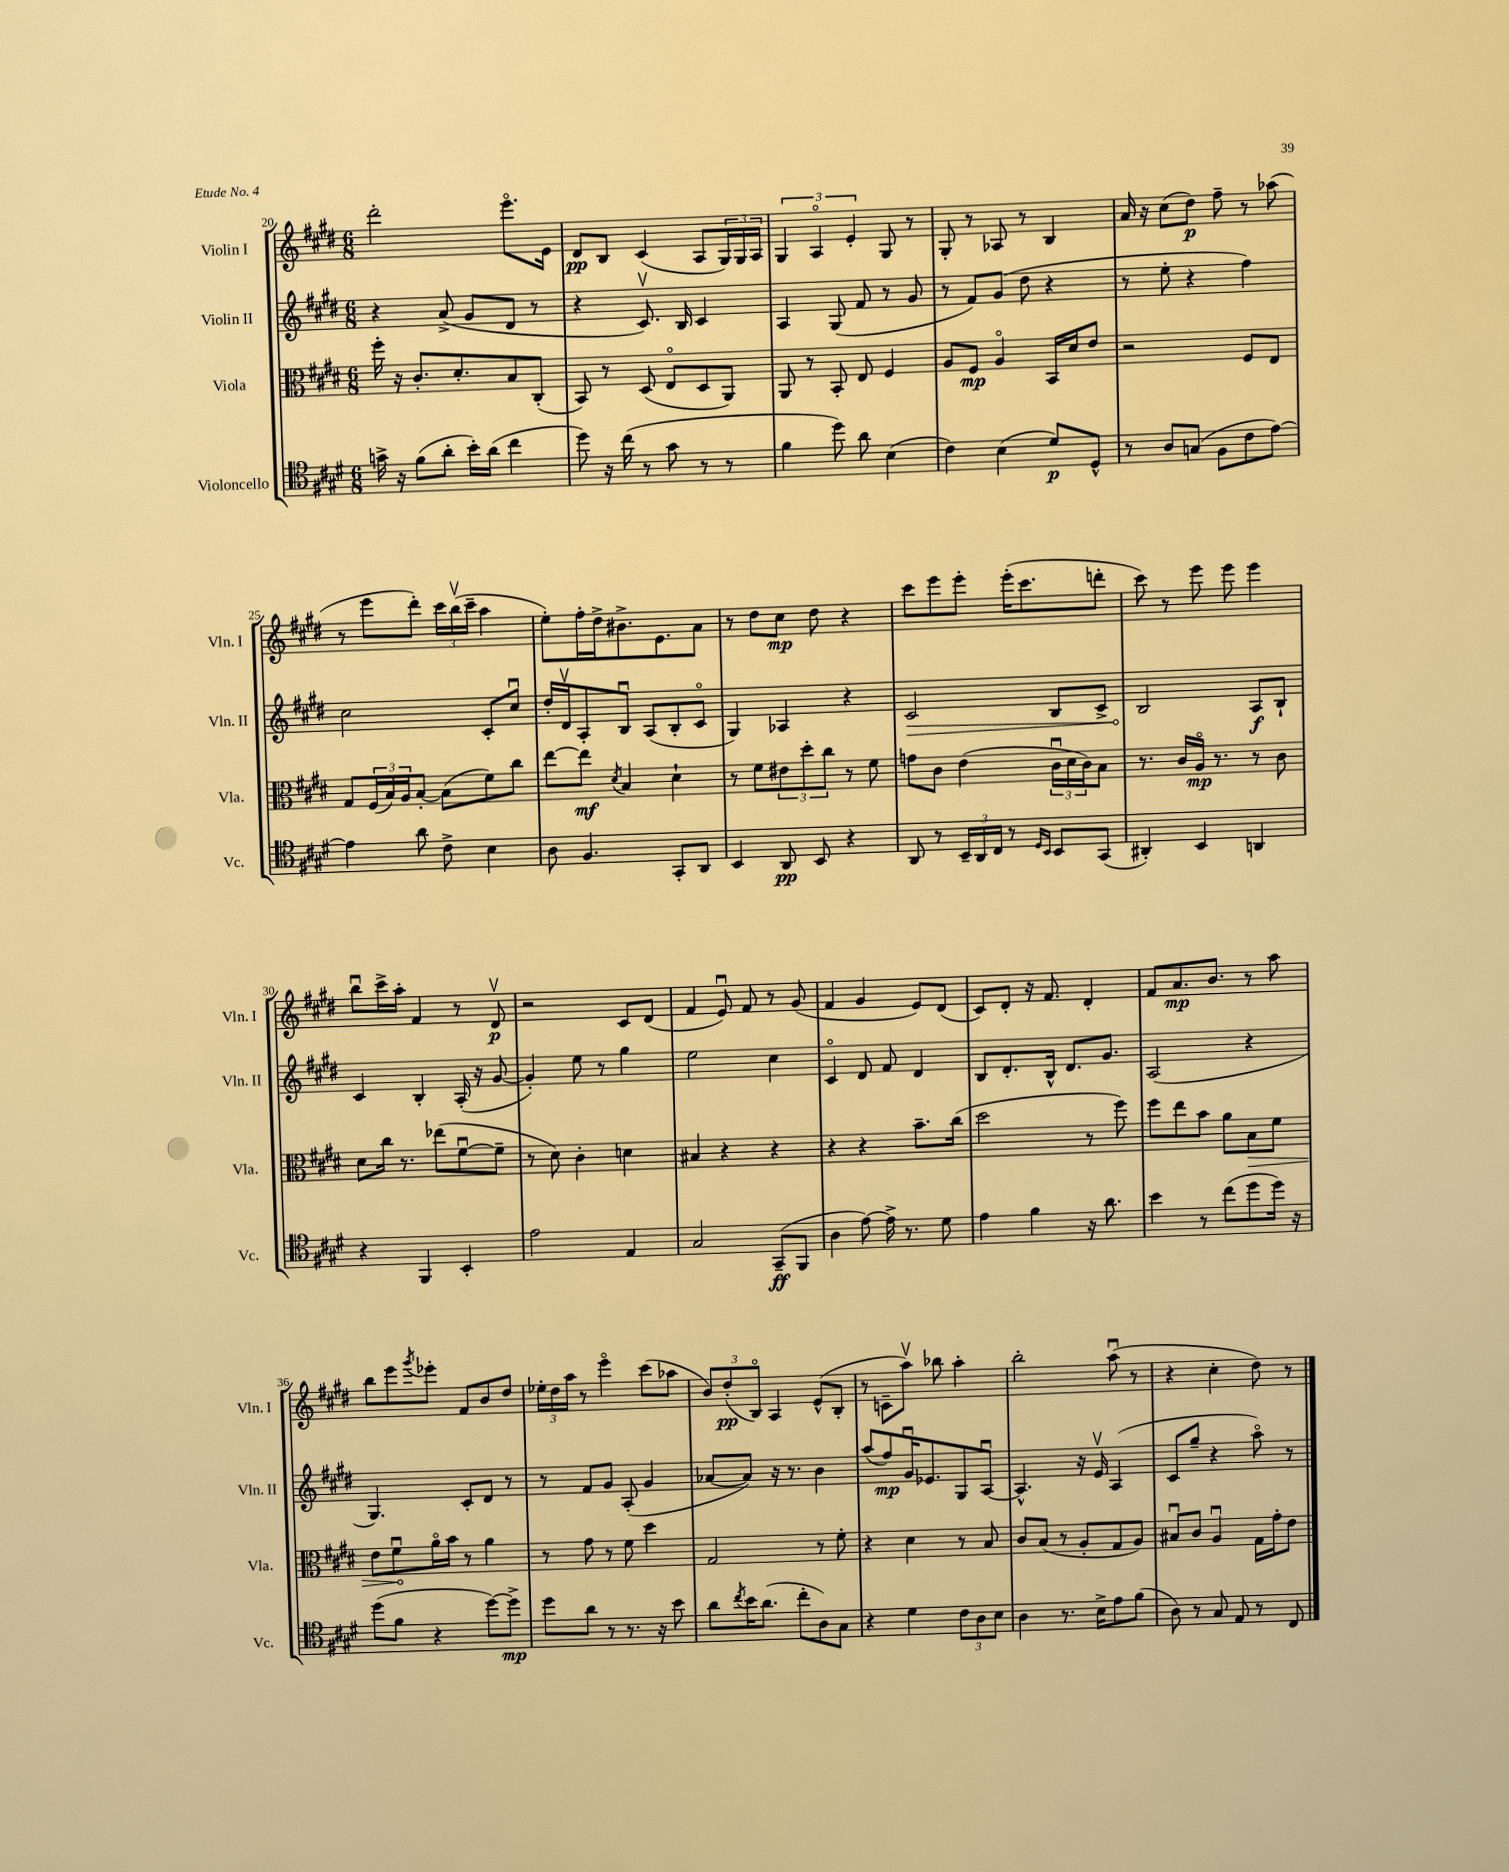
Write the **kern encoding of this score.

**kern	**dynam	**kern	**dynam	**kern	**dynam	**kern	**dynam
*part4	*part4	*part3	*part3	*part2	*part2	*part1	*part1
*staff4	*staff4	*staff3	*staff3	*staff2	*staff2	*staff1	*staff1
*I"Violoncello	*	*I"Viola	*	*I"Violin II	*	*I"Violin I	*
*I'Vc.	*	*I'Vla.	*	*I'Vln. II	*	*I'Vln. I	*
*clefC4	*	*clefC3	*	*clefG2	*	*clefG2	*
*k[f#c#g#d#]	*	*k[f#c#g#d#]	*	*k[f#c#g#d#]	*	*k[f#c#g#d#]	*
*M6/8	*	*M6/8	*	*M6/8	*	*M6/8	*
=20	=20	=20	=20	=20	=20	=20	=20
16gn^\	.	16ff#'\	.	4r	.	2ddd#'\	.
16r	.	16r	.	.	.	.	.
(8f#\L	.	8.c#'/L	.	.	.	.	.
8a'\J	.	.	.	(8a^/	.	.	.
.	.	8.d#'/	.	.	.	.	.
16b'\LL)	.	.	.	8g#/L	.	.	.
(16a\JJ	.	.	.	.	.	.	.
4cc#\	.	8B/	.	8d#/J	.	8.eee\L	.
.	.	(8C#'/J	.	8r	.	.	.
.	.	.	.	.	.	16e\Jk	.
=21	=21	=21	=21	=21	=21	=21	=21
8dd#\)	.	8BB/)	.	4r	.	8d#/L	pp
16r	.	8r	.	.	.	8B/J	.
(16cc#\	.	.	.	.	.	.	.
8r	.	(8D#/	.	8.c#v/)	.	(4c#/	.
8g#\	.	8E/L	.	.	.	.	.
.	.	.	.	16B/	.	.	.
8r	.	8D#/	.	4c#/	.	8A/L	.
8r	.	8AA/J)	.	.	.	24G#/L)	.
.	.	.	.	.	.	24G#/	.
.	.	.	.	.	.	24A/JJ	.
=22	=22	=22	=22	=22	=22	=22	=22
4f#\	.	8AA/	.	4A/	.	6G#/	.
.	.	8r	.	.	.	.	.
.	.	.	.	.	.	6A/	.
8dd#\)	.	8BB'/	.	(8G#/	.	.	.
.	.	.	.	.	.	6e'/	.
8a\	.	8E/	.	8f#/	.	.	.
(4B\	.	4F#/	.	8r	.	8G#/	.
.	.	.	.	8g#/	.	8r	.
=23	=23	=23	=23	=23	=23	=23	=23
4c#\)	.	8A/L	.	8r	.	8G#'/	.
.	.	8F#/J	mp	8f#/L)	.	8r	.
(4B\	.	4A/	.	(8g#/J	.	8A-X/	.
.	.	.	.	8dd#\	.	8r	.
8d#/L)	p	16BB/LL	.	4r	.	4B/	.
.	.	16d#/J	.	.	.	.	.
8D#^^/J	.	8e/J	.	.	.	.	.
=24	=24	=24	=24	=24	=24	=24	=24
8r	.	2r	.	8r	.	16a/	.
.	.	.	.	.	.	16r	.
8A/L	.	.	.	8ee'\	.	(8cc#\L	.
(8Gn/J	.	.	.	4r	.	8dd#\J)	p
8F#\L	.	.	.	.	.	8ff#~\	.
8c#\	.	8F#/L	.	4ff#\)	.	8r	.
[8e\J)	.	8E/J	.	.	.	(8aa-X\	.
!!LO:LB:g=z
=25	=25	=25	=25	=25	=25	=25	=25
4e\]	.	8G#/L	.	2cc#\	.	8r	.
.	.	(24F#/L	.	.	.	8eee\L	.
.	.	24B/)	.	.	.	.	.
.	.	24A/J	.	.	.	.	.
8a\	.	[8B'/J	.	.	.	8ddd#'\J)	.
8c#^\	.	(8B\L]	.	.	.	24ccc#\LL	.
.	.	.	.	.	.	(24bbv\	.
.	.	.	.	.	.	24ccc#~\JJ	.
4B\	.	8f#\)	.	8c#'/L	.	4aa\	.
.	.	8cc#\J	.	8cc#u/J	.	.	.
=26	=26	=26	=26	=26	=26	=26	=26
8A\	.	[8ee\L	.	16dd#'/LL	.	8ee'\L)	.
.	.	.	.	16d#v/J	.	.	.
4.F#/	.	8ee\J]	mf	8A'/	.	16ff#'\L	.
.	.	.	.	.	.	16dd#^\J	.
.	.	8qd#/	.	.	.	.	.
.	.	4B/	.	8Bu/J	.	8.b#X^\	.
.	.	.	.	(8A/L	.	.	.
.	.	.	.	.	.	8.e\	.
8GG#'/L	.	4d#`\	.	8B'/	.	.	.
8AA/J	.	.	.	8c#/J	.	8a\J	.
=27	=27	=27	=27	=27	=27	=27	=27
4BB/	.	8r	.	4G#/)	.	8r	.
.	.	8f#\L	.	.	.	8dd#\L	.
8AA/	pp	12e#X\	.	4A-X/	.	8cc#\J	mp
.	.	12dd#'\	.	.	.	.	.
8BB/	.	.	.	.	.	8dd#\	.
.	.	12cc#\J	.	.	.	.	.
4r	.	8r	.	4r	.	4r	.
.	.	8f#\	.	.	.	.	.
=28	=28	=28	=28	=28	=28	=28	=28
!	!	!	!	!	!LO:HP:b	!	!
8AA/	.	8gn\L	.	2c#/	>	8ccc#\L	.
8r	.	8c#\J	.	.	.	8eee\	.
24BB~/LL	.	(4e\	.	.	.	8eee'\J	.
24AA/	.	.	.	.	.	.	.
24C#/JJ	.	.	.	.	.	.	.
8r	.	.	.	.	.	(16eee'\KL	.
.	.	.	.	.	.	8.ccc#\	.
16qqD#/LL	.	.	.	.	.	.	.
16qqBB/JJ	.	.	.	.	.	.	.
8BB/L	.	24c#u\LL	.	8B/L	.	.	.
.	.	24d#\	.	.	.	.	.
.	.	24c#\J)	.	.	.	.	.
(8GG#/J	.	8B\J	.	8c#^/J	.	8dddn'\J	.
=29	=29	=29	=29	=29	=29	=29	=29
4AA#X'/)	.	8.r	.	2B/	.	8ccc#\)	.
.	.	.	.	.	.	8r	.
.	.	16c#/LL	.	.	.	.	.
4BB/	.	16A/JJ	mp	.	.	8eee\	.
.	.	8.r	.	.	.	.	.
.	.	.	.	.	.	8eee\	.
4AAn/	.	8r	.	8A/L	] f	4eee\	.
.	.	8c#\	.	8B`/J	.	.	.
!!LO:LB:g=z
=30	=30	=30	=30	=30	=30	=30	=30
4r	.	8d#\L	.	4c#/	.	8bbu\L	.
.	.	16cc#\Jk	.	.	.	16ccc#^\L	.
.	.	8.r	.	.	.	16aa'\JJ	.
4FF#/	.	.	.	4B'/	.	4f#/	.
.	.	(8ee-X\L	.	.	.	.	.
4BB'/	.	[8f#u\	.	(16A'/	.	8r	.
.	.	.	.	16r	.	.	.
.	.	8f#~\J]	.	[8g#/	.	8d#v/	p
=31	=31	=31	=31	=31	=31	=31	=31
2e\	.	8r	.	4g#'/])	.	2r	.
.	.	8d#\)	.	.	.	.	.
.	.	4c#'\	.	8ee\	.	.	.
.	.	.	.	8r	.	.	.
4E/	.	4dn\	.	4gg#\	.	8c#/L	.
.	.	.	.	.	.	(8d#/J	.
=32	=32	=32	=32	=32	=32	=32	=32
2G#/	.	4B#X/	.	2ee\	.	4f#/	.
.	.	4r	.	.	.	8eu/)	.
.	.	.	.	.	.	8f#/	.
(8GG#~/L	ff	4r	.	4cc#\	.	8r	.
8FF#/J	.	.	.	.	.	(8g#/	.
=33	=33	=33	=33	=33	=33	=33	=33
4A\	.	4r	.	4c#/	.	4f#/	.
[8e\)	.	4r	.	8d#/	.	4g#/	.
16e^\]	.	.	.	8f#/	.	.	.
8.r	.	.	.	.	.	.	.
.	.	8.b~\L	.	4d#/	.	8e/L)	.
8d#\	.	.	.	.	.	(8d#/J	.
.	.	(16cc#\Jk	.	.	.	.	.
=34	=34	=34	=34	=34	=34	=34	=34
4e\	.	2dd#\	.	8B/L	.	8c#/L)	.
.	.	.	.	8.d#'/	.	8d#'/J	.
4f#\	.	.	.	.	.	16r	.
.	.	.	.	16B^^/Jk	.	8.f#/	.
.	.	.	.	8.d#/L	.	.	.
16r	.	8r	.	.	.	4d#'/	.
8.a\	.	.	.	8.g#/J	.	.	.
.	.	8ff#\)	.	.	.	.	.
=35	=35	=35	=35	=35	=35	=35	=35
4b\	.	8ff#\L	.	(2A/	.	8f#/L	.
.	.	8ee\	.	.	.	8.a/	mp
8r	.	8b\J	.	.	.	.	.
.	.	.	.	.	.	8.b/J	.
(8cc#\L	.	8a\L	.	.	.	.	.
!	!	!	!LO:HP:b	!	!	!	!
8dd#\	.	8B\	>	4r	.	8r	.
16dd#\Jk)	.	8f#\J	.	.	.	8aa\	.
16r	.	.	.	.	.	.	.
!!LO:LB:g=z
=36	=36	=36	=36	=36	=36	=36	=36
(8dd#\L	.	8e\L	.	4.G#/)	.	8bb\L	.
8f#\J	.	8f#u\	.	.	.	8eee\	.
.	.	.	.	.	.	8qggg#/	.
4r	.	16a\L	]	.	.	8eee-X'\J	.
.	.	16b\JJ	.	.	.	.	.
.	.	8r	.	8c#'/L	.	8f#/L	.
[8dd#\L)	.	4a\	.	8d#/J	.	8b/	.
8dd#^\J]	mp	.	.	8r	.	8dd#/J	.
=37	=37	=37	=37	=37	=37	=37	=37
8dd#\L	.	8r	.	8r	.	24ee-X'\LL	.
.	.	.	.	.	.	24dd#\	.
.	.	.	.	.	.	24aa\JJ	.
8a\J	.	8g#\	.	8f#/L	.	8r	.
8r	.	8r	.	8g#/J	.	4eee\	.
8.r	.	8f#\	.	(8A'/	.	.	.
.	.	4dd#\	.	4g#/	.	(8ccc#\L	.
16r	.	.	.	.	.	.	.
8b\	.	.	.	.	.	8aa-X\J	.
=38	=38	=38	=38	=38	=38	=38	=38
8a\L	.	2G#/	.	[8a-X/L	.	12b/L)	.
.	.	.	.	.	.	(12dd#'/	pp
8qcc#/	.	.	.	.	.	.	.
16b\K	.	.	.	8a-/J])	.	.	.
.	.	.	.	.	.	12B/J)	.
(8.a\J	.	.	.	.	.	.	.
.	.	.	.	16r	.	4A/	.
.	.	.	.	8.r	.	.	.
8cc#'\L	.	.	.	.	.	.	.
8A\)	.	8r	.	4b\	.	(8e^^/L	.
8G#\J	.	8f#'\	.	.	.	8B'/J	.
=39	=39	=39	=39	=39	=39	=39	=39
4r	.	4r	.	(8aa/L	.	8r	.
.	.	.	.	8ff#/)	mp	8cn~\L	.
4d#\	.	4d#\	.	16g#u/K	.	8aav\J)	.
.	.	.	.	8.e-X/	.	.	.
.	.	.	.	.	.	8bb-X\	.
12c#\L	.	8r	.	8G#/	.	4aa'\	.
12A\	.	.	.	.	.	.	.
.	.	8B/	.	[8Au/J	.	.	.
12B\J	.	.	.	.	.	.	.
=40	=40	=40	=40	=40	=40	=40	=40
4A\	.	8c#/L	.	4.A^^/]	.	2bb'\	.
.	.	(8B/J	.	.	.	.	.
8.r	.	8r	.	.	.	.	.
.	.	8A'/L	.	16r	.	.	.
16B^\KL	.	.	.	16ev/	.	.	.
8e\	.	8G#/	.	(4A/	.	(8aau\	.
(8f#\J	.	8A/J)	.	.	.	8r	.
=41	=41	=41	=41	=41	=41	=41	=41
8A\)	.	8B#Xu/L	.	8c#/L	.	4r	.
8r	.	8c#/J	.	8gg#~/J	.	.	.
8G#/	.	4Au/	.	4r	.	4cc#'\	.
8E/	.	.	.	.	.	.	.
8r	.	16G#\LL	.	8aa\)	.	8dd#\)	.
.	.	16g#'\J	.	.	.	.	.
8C#/	.	8e\J	.	8r	.	8r	.
==	==	==	==	==	==	==	==
*-	*-	*-	*-	*-	*-	*-	*-
